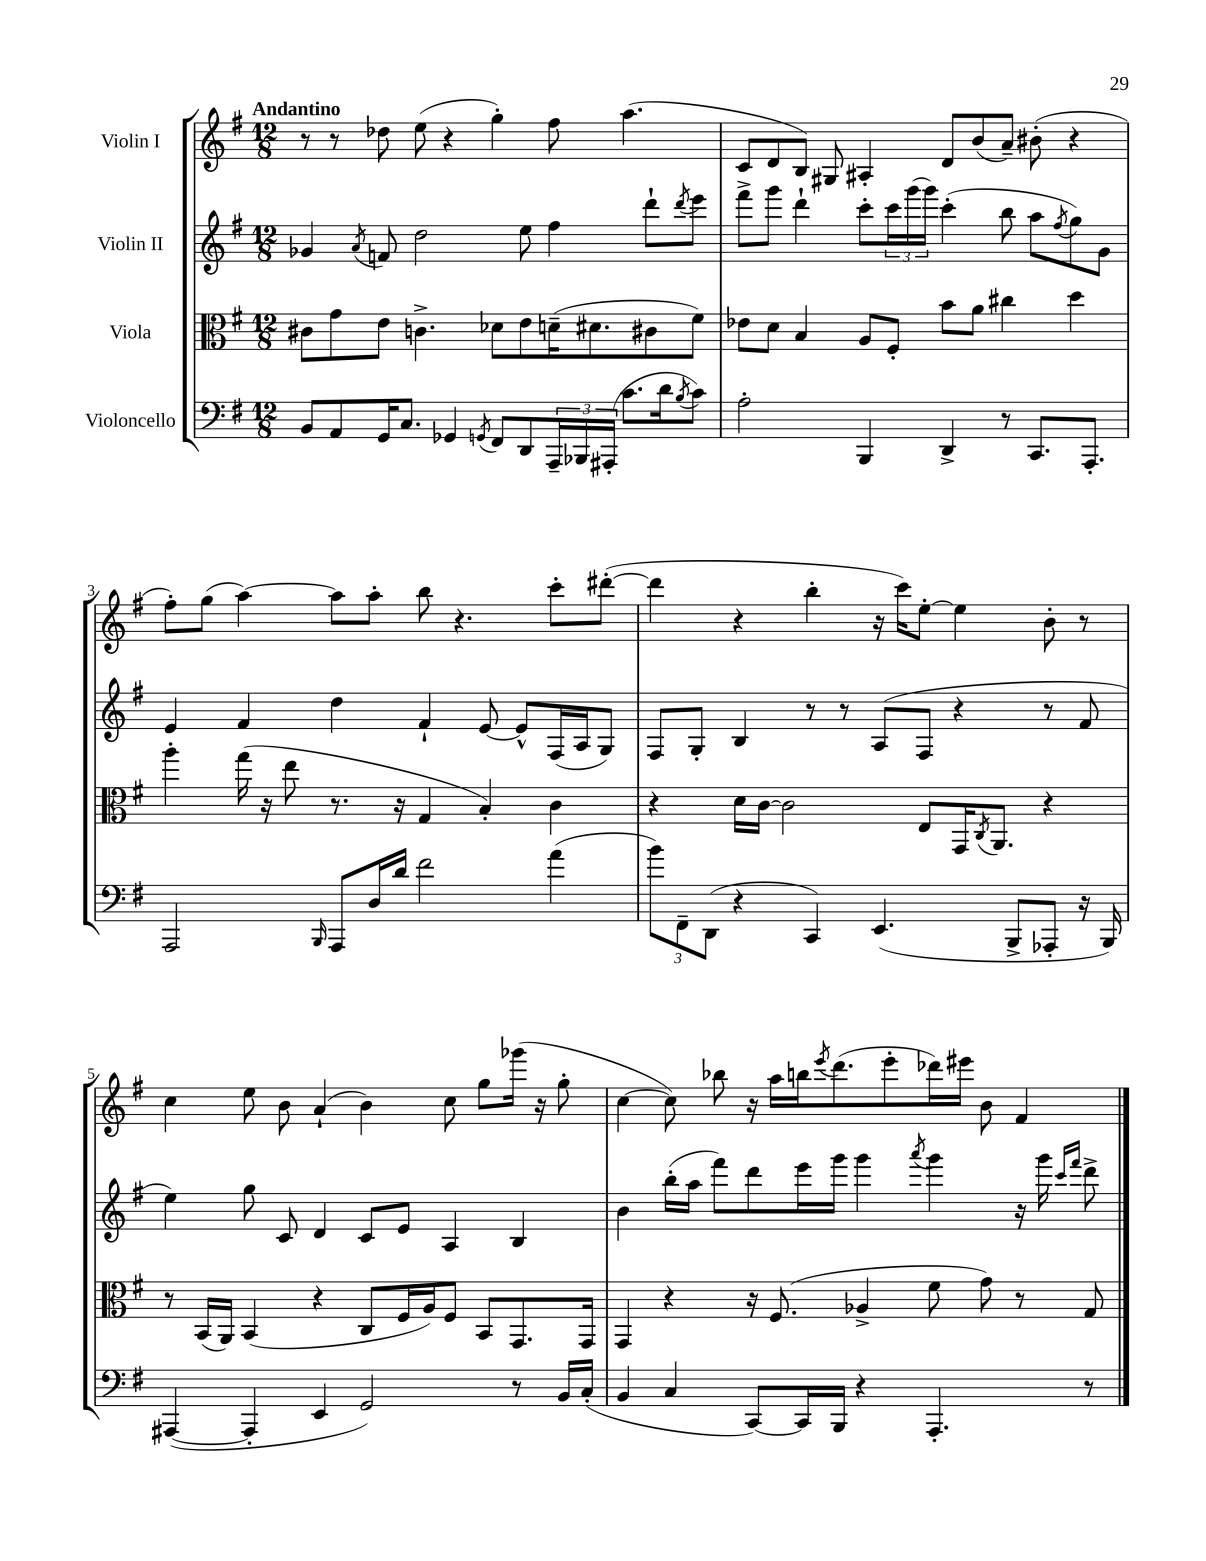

**kern	**kern	**kern	**kern
*part4	*part3	*part2	*part1
*staff4	*staff3	*staff2	*staff1
*I"Violoncello	*I"Viola	*I"Violin II	*I"Violin I
*clefF4	*clefC3	*clefG2	*clefG2
*k[f#]	*k[f#]	*k[f#]	*k[f#]
*M12/8	*M12/8	*M12/8	*M12/8
=1	=1	=1	=1
!	!	!	!LO:TX:a:B:t=Andantino
8BB/L	8c#X\L	4g-X/	8r
8AA/	8g\	.	8r
.	.	8qa/	.
16GG/K	8e\J	8fn/	8dd-X\
8.C/J	.	.	.
.	4.cn^\	2dd\	(8ee\
4GG-X/	.	.	4r
8qGGn/	.	.	.
8FF#/L	8d-X\L	.	4gg'\)
8DD/	8e\	8ee\	.
24AAA~/L	(16dn~\K	4ff#\	8ff#\
24BBB-X/	.	.	.
.	8.d#X\	.	.
(24AAA#X'/JJ	.	.	.
8.c\L	.	.	(4.aa\
.	8c#X\	8ddd`\L	.
16d\k	.	.	.
8qB/	.	8qddd/	.
8c\J)	8f#\J)	8eee\J	.
=2	=2	=2	=2
2A'\	8e-X\L	8fff#^\L	8c/L
.	8d\J	8ggg\J	8d/
.	4B/	4ddd`\	8B/J)
.	.	.	8G#X/
4BBB/	8A/L	8ccc'\L	4A#X'/
.	8F#'/J	24ccc\L	.
.	.	(24ggg\	.
.	.	24ggg\JJ)	.
4DD^/	8b\L	(4ccc'\	8d/L
.	8a\J	.	(8b/
8r	4cc#X\	8bb\	8a~/J)
8.CC/L	.	8aa\L	(8b#X'\
.	.	8qff#/	.
.	4dd\	8gg\)	4r
8.AAA'/J	.	.	.
.	.	8g\J	.
!!LO:LB:g=z
=3	=3	=3	=3
2AAA/	4aa'\	4e/	8ff#'\L)
.	.	.	(8gg\J
.	(16gg\	4f#/	[4aa\)
.	16r	.	.
.	8ee\	.	.
16qqBBB/	.	.	.
8AAA/L	8.r	4dd\	8aa\L]
16D/L	.	.	8aa'\J
16d/JJ	16r	.	.
2f#\	4G/	4f#`/	8bb\
.	.	.	4.r
.	4B'/)	[8e/	.
.	.	8e^^/L]	.
(4a\	4c\	(16F#/L	8ccc'\L
.	.	16A/J	.
.	.	8G/J)	([8ddd#X'\J
=4	=4	=4	=4
12b\L)	4r	8F#/L	4ddd#\]
12FF#~\	.	.	.
.	.	8G'/J	.
(12DD\J	.	.	.
4r	16d\LL	4B/	4r
.	[16c\JJ	.	.
.	2c\]	.	.
4CC/)	.	8r	4bb'\
.	.	8r	.
(4.EE/	.	(8A/L	16r
.	.	.	16ccc\KL)
.	8E/L	8F#/J	[8ee'\J
.	16GG/K	4r	4ee\]
.	8qC/	.	.
.	8.AA/J	.	.
8BBB^/L	.	.	.
8AAA-X'/J	4r	8r	8b'\
16r	.	8f#/	8r
16BBB/)	.	.	.
!!LO:LB:g=z
=5	=5	=5	=5
([4AAA#X/	8r	4ee\)	4cc\
.	(16BB/LL	.	.
.	16AA/JJ)	.	.
4AAA#'/]	(4BB/	8gg\	8ee\
.	.	8c/	8b\
4EE/	4r	4d/	(4a`/
2GG/)	8C/L	8c/L	4b\)
.	16F#/L	8e/J	.
.	16A/J)	.	.
.	8F#/J	4A/	8cc\
.	8BB/L	.	8gg\L
8r	8.GG/	4B/	(16ggg-X\Jk
.	.	.	16r
16BB/LL	.	.	8gg'\
(16C'/JJ	16GG/Jk	.	.
=6	=6	=6	=6
4BB/	4GG/	4b\	[4cc\
4C/	4r	(16bb'\LL	8cc\])
.	.	16aa\JJ	.
.	.	8fff#\L)	8bb-X\
[8CC/L)	16r	8ddd\	16r
.	(8.F#/	.	16aa\LL
16CC/L]	.	16eee\L	16bbn\J
.	.	.	8qeee/
16BBB/JJ	.	16ggg\JJ	(8.ddd\
4r	4A-X^/	4ggg\	.
.	.	.	8eee'\
.	.	8qaaa/	.
4.AAA'/	8f#\	4ggg\	16ddd-X\L)
.	.	.	16eee#X\JJ
.	8g\)	.	8b\
.	8r	16r	4f#/
.	.	16ggg\	.
.	.	16qqccc/LL	.
.	.	16qqfff#/JJ	.
8r	8G/	8ddd^\	.
==	==	==	==
*-	*-	*-	*-
